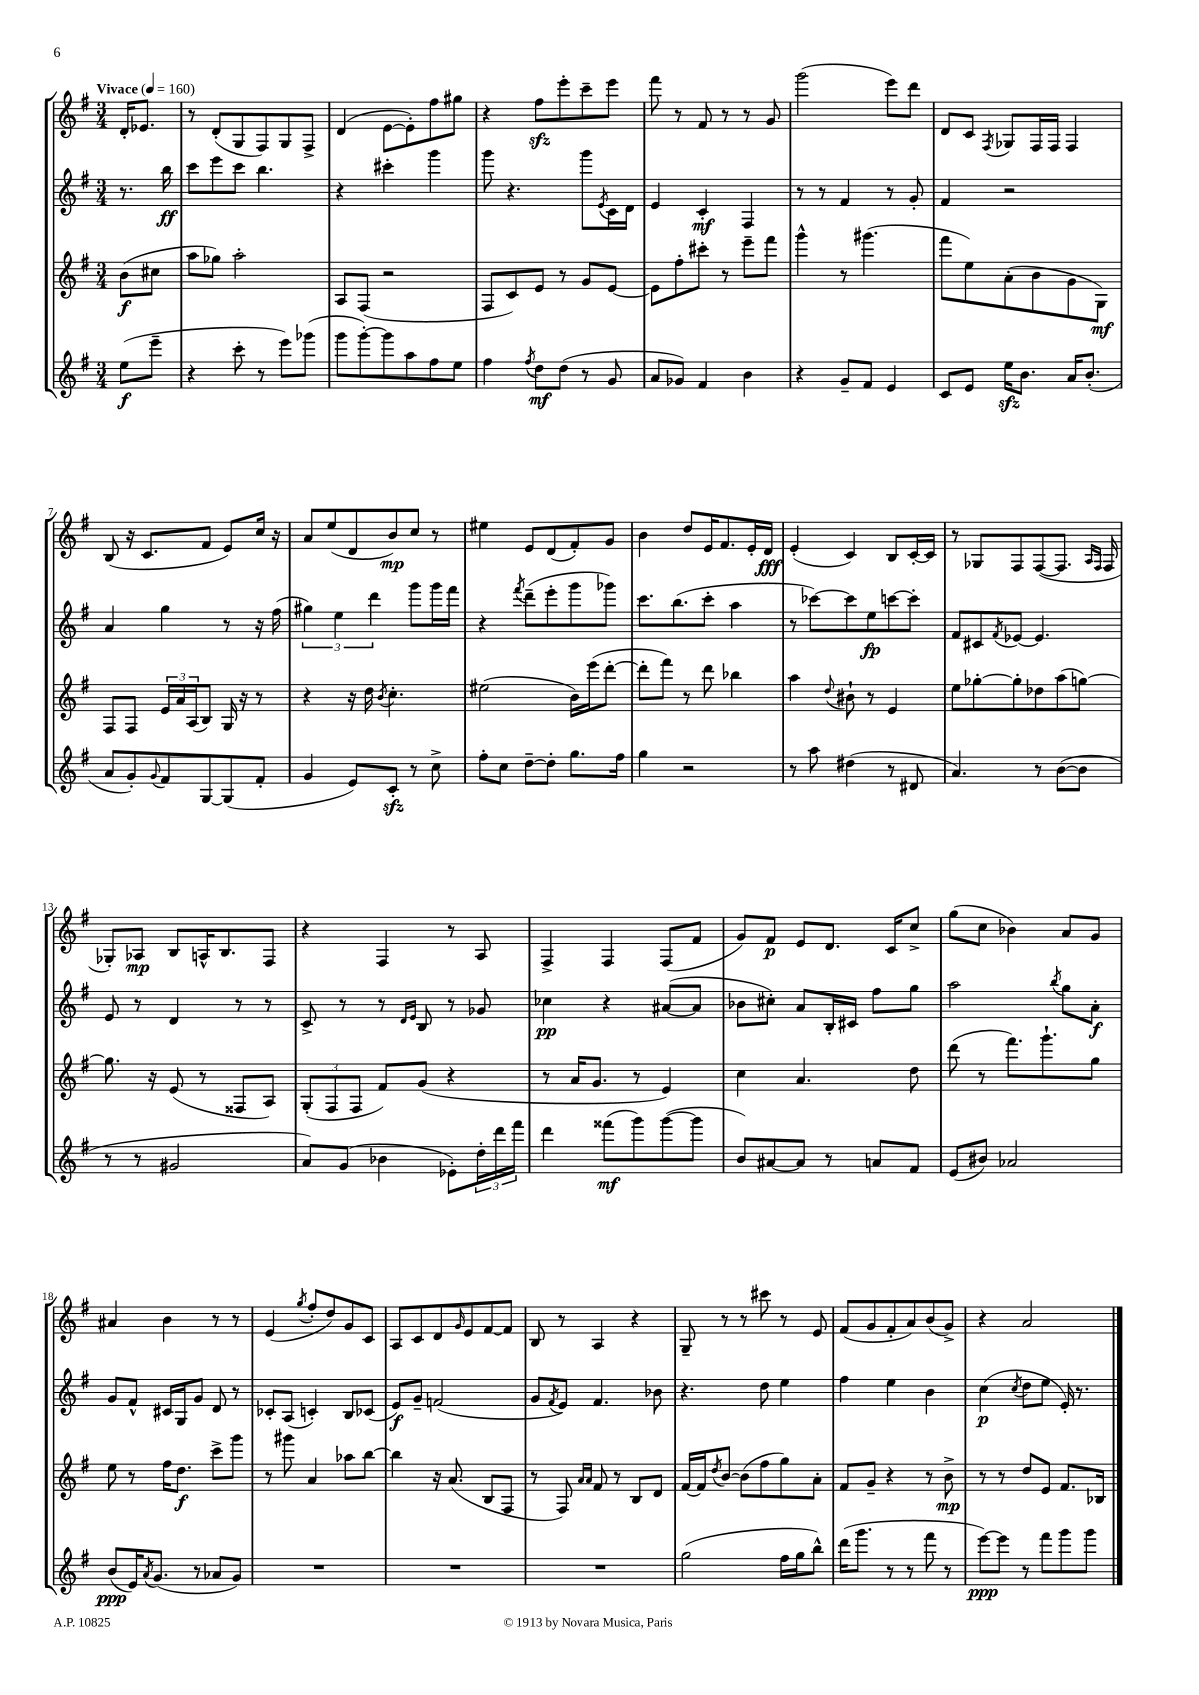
<<
\new StaffGroup <<
\new Staff = "s0" {
    \clef treble \key g \major \numericTimeSignature \time 3/4 \partial 4 \tempo "Vivace" 4 = 160
    d'16-. ees'8. |
    r8 d'8-.( g8 fis8) g8 fis8-> |
    d'4( e'8~ e'8-.) fis''8 gis''8 |
    r4 fis''8\sfz e'''8-. c'''8-- e'''8 |
    fis'''8 r8 fis'8 r8 r8 g'8 |
    g'''2( e'''8) d'''8 |
    d'8 c'8 \acciaccatura { fis8 } ges8 fis16 fis16 fis4 |
    b8( r16 c'8. fis'8 e'8) c''16 r16 |
    a'8 e''8( d'8 b'8\mp) c''8 r8 |
    eis''4 e'8 d'8( fis'8-.) g'8 |
    b'4 d''8 e'16 fis'8. e'16-. d'16\fff |
    e'4-.( c'4) b8 c'16~-. c'16 |
    r8 ges8 fis8 fis8~( fis8. \grace { a16 fis16 } fis16 |
    ges8-.) aes8\mp b8 a16-^ b8. fis8 |
    r4 fis4 r8 a8 |
    fis4-> fis4 fis8( fis'8 |
    g'8) fis'8\p e'8 d'8. c'16 c''8-> |
    g''8( c''8 bes'4) a'8 g'8 |
    ais'4 b'4 r8 r8 |
    e'4( \acciaccatura { g''8 } fis''8-. d''8) g'8 c'8 |
    a8 c'8 d'8 \grace { g'16 } e'8 fis'8~ fis'8 |
    b8 r8 a4 r4 |
    g8-- r8 r8 cis'''8 r8 e'8 |
    fis'8( g'8 fis'8-. a'8) b'8( g'8->) |
    r4 a'2 \bar "|." |
}
\new Staff = "s1" {
    \clef treble \key g \major \numericTimeSignature \time 3/4 \partial 4
    r8. b''16\ff |
    c'''8 e'''8 c'''8 b''4. |
    r4 cis'''4-. g'''4 |
    g'''8 r4. g'''8 \acciaccatura { e'8 } c'16 d'16 |
    e'4 c'4-.\mf fis4 |
    r8 r8 fis'4 r8 g'8-. |
    fis'4 r2 |
    a'4 g''4 r8 r16 fis''16( |
    \tuplet 3/2 { gis''4) e''4 d'''4 } g'''8 g'''16 fis'''16 |
    r4 \acciaccatura { fis'''8 } d'''8--( e'''8-. g'''8 ges'''8) |
    c'''8. b''8.( c'''8-. a''4 |
    r8 ces'''8~) ces'''8 e''8\fp c'''8~ c'''8-. |
    fis'8 cis'8 \acciaccatura { fis'8 } ees'8~ ees'4. |
    e'8 r8 d'4 r8 r8 |
    c'8-> r8 r8 \grace { d'16 e'16 } b8 r8 ges'8 |
    ces''4\pp r4 ais'8~( ais'8 |
    bes'8 cis''8-.) a'8 b16-. cis'16 fis''8 g''8 |
    a''2 \acciaccatura { b''8 } g''8 a'8-.\f |
    g'8 fis'8-^ cis'16 g16 g'8 d'8 r8 |
    ces'8-. a8( c'4-.) b8 ces'8( |
    e'8\f) g'8-- f'2( |
    g'8 \acciaccatura { fis'8 } e'8) fis'4. bes'8 |
    r4. d''8 e''4 |
    fis''4 e''4 b'4 |
    c''4\p( \acciaccatura { c''8 } d''8 e''8 e'16-.) r8. \bar "|." |
}
\new Staff = "s2" {
    \clef treble \key g \major \numericTimeSignature \time 3/4 \partial 4
    b'8\f( cis''8 |
    a''8 ges''8) a''2-. |
    a8 fis8( r2 |
    fis8 c'8) e'8 r8 g'8 e'8~ |
    e'8 fis''8-. cis'''8-. r8 e'''8-- fis'''8 |
    g'''4-^ r8 gis'''4.( |
    fis'''8 e''8) a'8-.( b'8 g'8 g8\mf) |
    fis8 fis8 \tuplet 3/2 { e'16 a'16 a16( } b8) g16 r16 r8 |
    r4 r16 d''16 \acciaccatura { b'8 } c''4.-. |
    eis''2( b'16) e'''16( d'''8~-. |
    d'''8-. fis'''8) r8 d'''8 bes''4 |
    a''4 \appoggiatura { d''8 } bis'8-! r8 e'4 |
    e''8 ges''8~-. ges''8-. des''8 a''8( g''8~) |
    g''8. r16 e'8( r8 fisis8 a8) |
    \tuplet 3/2 { g8-.( fis8 fis8 } fis'8) g'8( r4 |
    r8 a'16 g'8. r8 e'4) |
    c''4 a'4. d''8 |
    d'''8( r8 fis'''8.) g'''8.-! g''8 |
    e''8 r8 fis''16 d''8.\f c'''8-> g'''8 |
    r8 gis'''8 a'4 aes''8 b''8~ |
    b''4 r16 a'8.( b8 fis8 |
    r8 fis8) \grace { a'16 a'16 } fis'8 r8 b8 d'8 |
    fis'16~ fis'16 \acciaccatura { d''8 } b'8~ b'8( fis''8 g''8) a'8-. |
    fis'8 g'8-- r4 r8 b'8->\mp |
    r8 r8 d''8 e'8 fis'8. bes16 \bar "|." |
}
\new Staff = "s3" {
    \clef treble \key g \major \numericTimeSignature \time 3/4 \partial 4
    e''8\f( e'''8-- |
    r4 c'''8-. r8 e'''8) ges'''8( |
    g'''8 g'''8~-.) g'''8 a''8 fis''8 e''8 |
    fis''4 \acciaccatura { fis''8 } d''8\mf d''8( r8 g'8 |
    a'8 ges'8) fis'4 b'4 |
    r4 g'8-- fis'8 e'4 |
    c'8 e'8 e''16\sfz b'8. a'16 b'8.-.( |
    a'8 g'8-.) \appoggiatura { g'8 } fis'8 g8~ g8( fis'8-. |
    g'4 e'8) c'8-.\sfz r8 c''8-> |
    fis''8-. c''8 d''8~-- d''8-. g''8. fis''16 |
    g''4 r2 |
    r8 a''8 dis''4( r8 dis'8 |
    a'4.) r8 b'8~( b'8 |
    r8 r8 gis'2 |
    a'8) g'8( bes'4 ees'8-.) \tuplet 3/2 { d''16-. d'''16 fis'''16 } |
    d'''4 fisis'''8\mf( g'''8) g'''8~( g'''8 |
    b'8) ais'8~ ais'8 r8 a'8 fis'8 |
    e'8( bis'8) aes'2 |
    b'8\ppp( e'16) \acciaccatura { a'8 } g'8.( r8 aes'8 g'8) |
    R2. |
    R2. |
    R2. |
    g''2( fis''16 g''16 b''8-^) |
    d'''16( g'''8. r8 r8 fis'''8 r8 |
    e'''8~\ppp) e'''8 r8 fis'''8 g'''8 g'''8 \bar "|." |
}
>>
>>
